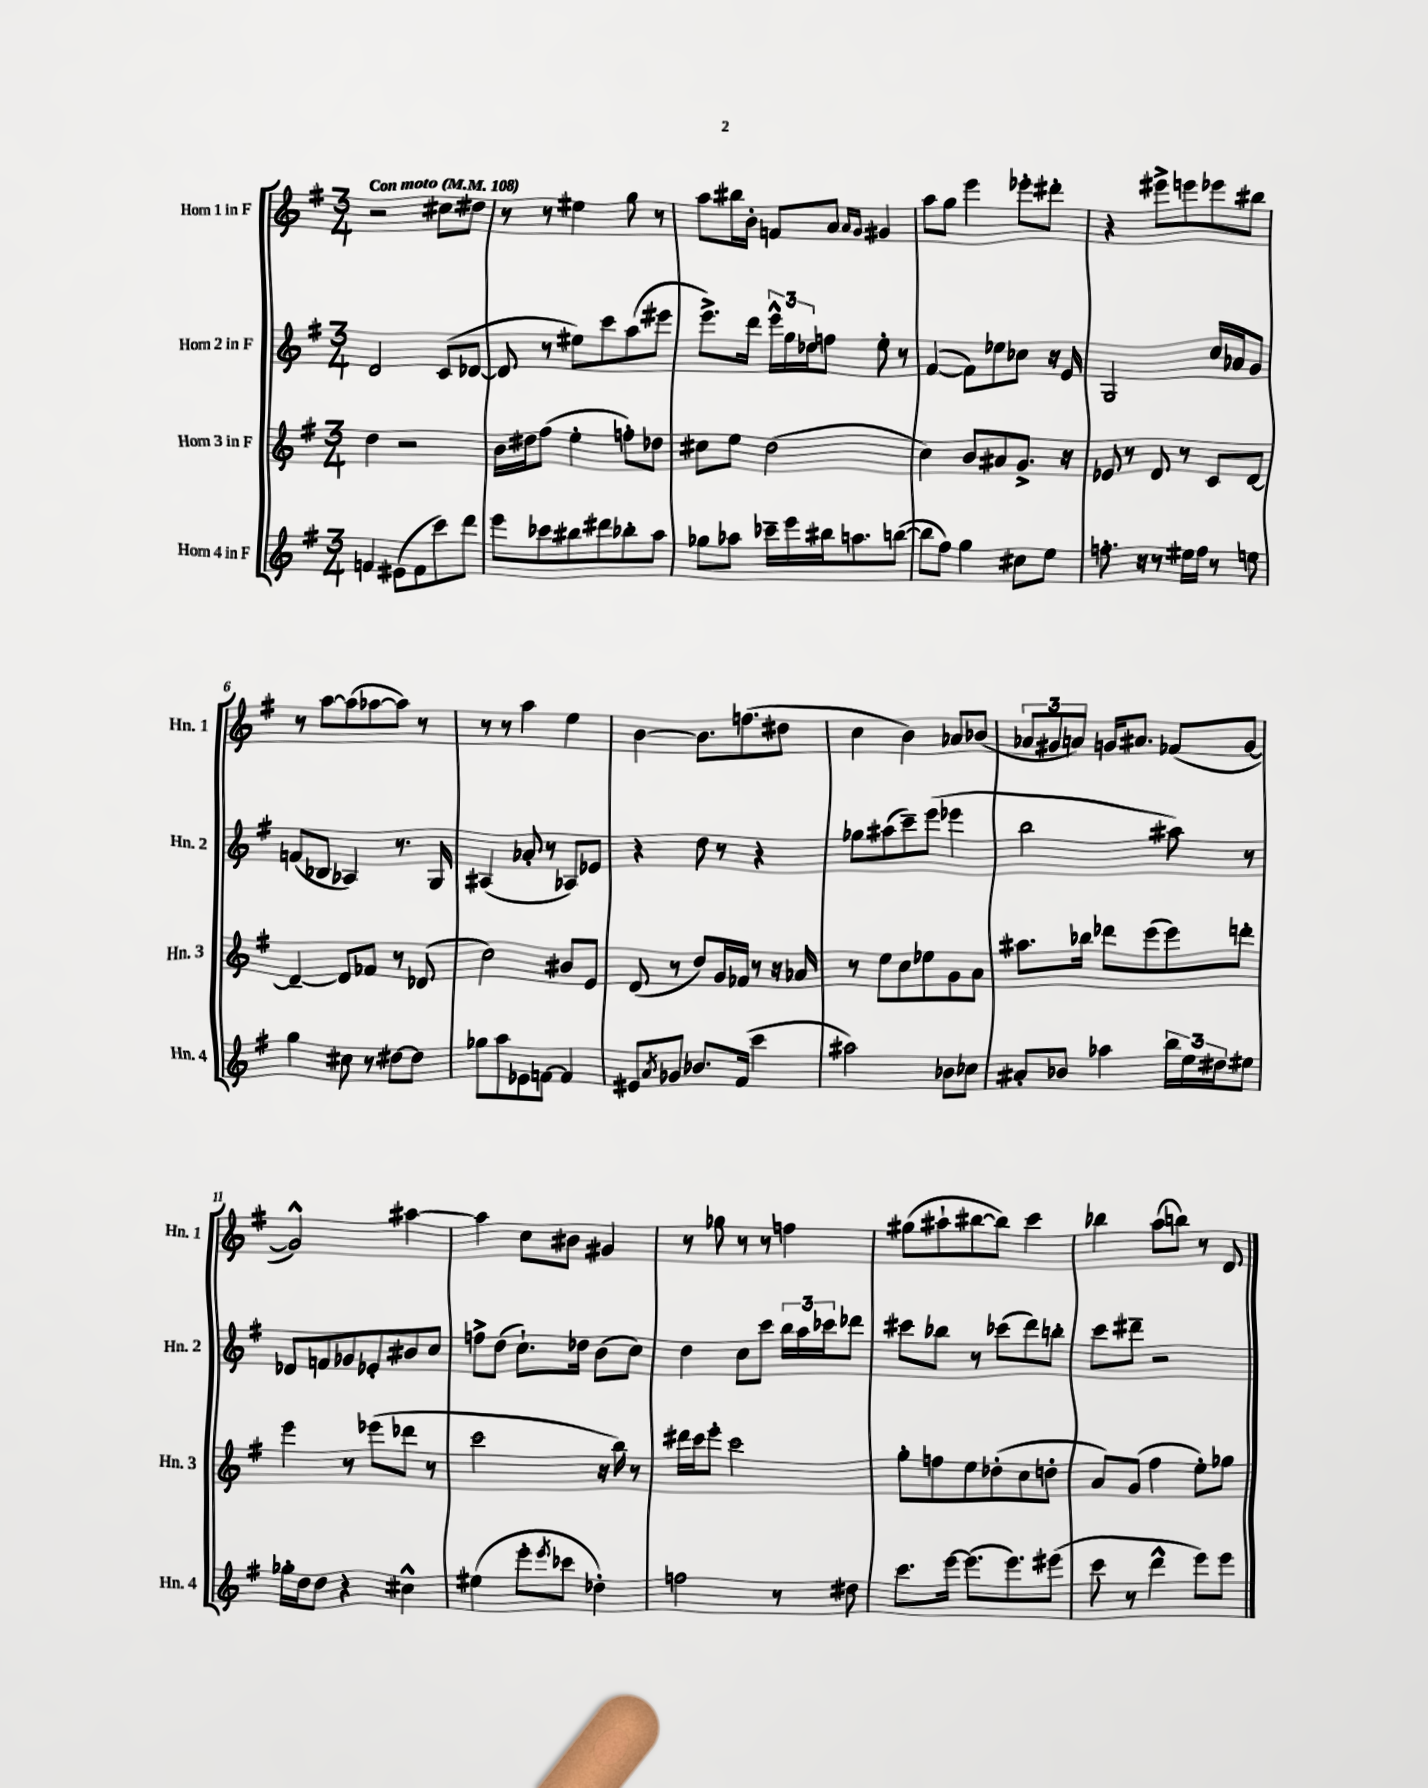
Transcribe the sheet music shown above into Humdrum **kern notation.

**kern	**kern	**kern	**kern
*part4	*part3	*part2	*part1
*staff4	*staff3	*staff2	*staff1
*I"Horn 4 in F	*I"Horn 3 in F	*I"Horn 2 in F	*I"Horn 1 in F
*I'Hn. 4	*I'Hn. 3	*I'Hn. 2	*I'Hn. 1
*clefG2	*clefG2	*clefG2	*clefG2
*k[f#]	*k[f#]	*k[f#]	*k[f#]
*M3/4	*M3/4	*M3/4	*M3/4
*MM108	*MM108	*MM108	*MM108
=1	=1	=1	=1
!	!	!	!LO:TX:a:B:t=Con moto
4fn/	4dd\	2d/	2r
(8e#X\L	2r	.	.
8f\	.	.	.
8ccc\)	.	(8c/L	8cc#X\L
8ddd\J	.	[8d-X/J	8dd#X\J
=2	=2	=2	=2
8eee\L	16b\LL	8d-/]	8r
.	16dd#X\J	.	.
8ccc-X\	(8ff#\J	8r	8r
8bb#X\	4ee'\	8ee#X\L)	4ee#X\
8ddd#X\	.	8ccc\	.
8bb-X'\	8ffn'\L)	(8aa\	8gg\
8aa\J	8dd-X\J	8eee#X\J	8r
=3	=3	=3	=3
8gg-X\L	8cc#X\L	8.eee^\L)	8aa\L
8aa-X\J	8ee\J	.	16bb#X\L
.	.	16ddd\Jk	16b'\JJ
16ccc-X~\LL	(2dd\	24eee^^\LL	8fn/L
.	.	24gg\	.
16eee\	.	.	.
.	.	24dd-X\J	.
16bb#X\J	.	8ffn\J	8a/J
8.aan\	.	.	.
.	.	.	16qqa/LL
.	.	.	16qqg/JJ
.	.	8ee'\	4g#X/
([8bbn\J	.	8r	.
=4	=4	=4	=4
8bb\L]	4cc\)	([4f#/	8aa\L
8ff#\J)	.	.	8gg\J
4gg\	8b/L	8f#\L])	4eee\
.	8a#X/	8ee-X\	.
8cc#X\L	8.g^/J	8cc-X\J	8eee-X'\L
8ee\J	.	16r	8ddd#X'\J
.	16r	16e/	.
=5	=5	=5	=5
8.ffn'\	8e-X/	2G/	4r
.	8r	.	.
16r	.	.	.
8r	8d/	.	8eee#X^\L
16ee#X\LL	8r	.	8eeen\
16ff\JJ	.	.	.
8r	8c/L	16cc/LL	8eee-X\
.	.	16a-X/J	.
8een\	[8d/J	8g/J	8bb#X\J
!!LO:LB:g=z
=6	=6	=6	=6
4gg\	4d~/_	(8fn/L	8r
.	.	8B-X/J	[8aa\L
8cc#X\	8d/L]	4A-X/)	(8aa\]
8r	8f-X/J	.	[8aa-X\
[8dd#X\L	8r	8.r	8aa-\J])
8dd#\J]	(8d-X/	.	8r
.	.	16G/	.
=7	=7	=7	=7
8gg-X\L	2cc\)	(4A#X/	8r
8aa\	.	.	8r
8e-X\	.	8a-X'/	4aa\
[8fn\J	.	8r	.
4f/]	8b#X/L	8A-X/L)	4ee\
.	8e/J	8e-X/J	.
=8	=8	=8	=8
8e#X/L	(8d/	4r	[4b\
8qa/	.	.	.
8g-X/J	8r	.	.
8.b-X/L	8dd/L)	8dd\	8.b\L]
.	16g/L	8r	.
(16f#/Jk	16f-X/JJ	.	(8.ffn\
4ccc\	8r	4r	.
.	16r	.	8dd#X\J
.	16a-X/	.	.
=9	=9	=9	=9
2aa#X\)	8r	8gg-X\L	4cc\
.	8ee\L	(8aa#X\	.
.	8cc\	8ccc~\)	4b\)
.	8ee-X\	(8eee\J	.
8b-X\L	8g\	4eee-X\	8a-X/L
8cc-X\J	8a\J	.	(8b-X/J
=10	=10	=10	=10
8a#X'/L	8.aa#X\L	2bb\	12a-X/L
.	.	.	12g#X/
8b-X/J	.	.	.
.	.	.	12an/J)
.	16bb-X\Jk	.	.
4aa-X\	8ddd-X\L	.	16gn/KL
.	.	.	8.a#X/J
.	(8eee\	.	.
24bb\LL	8eee\)	8aa#X\)	(8f-X/L
24ee\	.	.	.
24dd#X\J	.	.	.
8ee#X\J	8dddn'\J	8r	[8g/J
!!LO:LB:g=z
=11	=11	=11	=11
16gg-X'\LL	4eee\	8d-X/L	2g^^/])
16dd\J	.	.	.
8dd\J	.	8fn/	.
4r	8r	8g-X/	.
.	(8eee-X\L	8e-X'/	.
4cc#X^^\	8ddd-X\J	8b#X/	[4aa#X\
.	8r	8cc/J	.
=12	=12	=12	=12
(4ee#X\	2ccc\	8ffn^\L	4aa#\]
.	.	(8dd\J	.
8eee'\L	.	8.cc`\L)	8cc\L
8qeee/	.	.	.
8ccc-X\J	.	.	8b#X\J
.	.	16dd-X\Jk	.
4dd-X'\)	16r	(8b\L	4g#X/
.	16bb\)	.	.
.	8r	8cc\J)	.
=13	=13	=13	=13
2ffn\	16ddd#X\LL	4dd\	8r
.	16ccc\J	.	.
.	8eee'\J	.	8gg-X\
.	2ccc\	8cc\L	8r
.	.	8ccc\J	8r
8r	.	24bb\LL	4ffn\
.	.	24aa\	.
.	.	24ccc-X\J	.
8dd#X\	.	8ddd-X\J	.
=14	=14	=14	=14
8.ccc\L	8gg'\L	8ccc#X\L	(8gg#X\L
.	8ffn\	8bb-X\J	8aa#X`\
[16eee\Jk	.	.	.
(8.eee\L]	8ee\	8r	[8bb#X\
.	(8dd-X'\	(8ccc-X\L	8bb#\J])
8.eee\)	.	.	.
.	8cc\	8ddd\)	4ccc\
(8eee#X\J	8ddn'\J	8bbn'\J	.
=15	=15	=15	=15
8ccc\	8a/L)	8ccc\L	4bb-X\
8r	(8g/J	8ddd#X~\J	.
4ddd^^\	4ff#\	2r	(8aa\L
.	.	.	8bbn\J)
8eee\L)	8ee'\L)	.	8r
8eee\J	8gg-X\J	.	8d/
==	==	==	==
*-	*-	*-	*-
